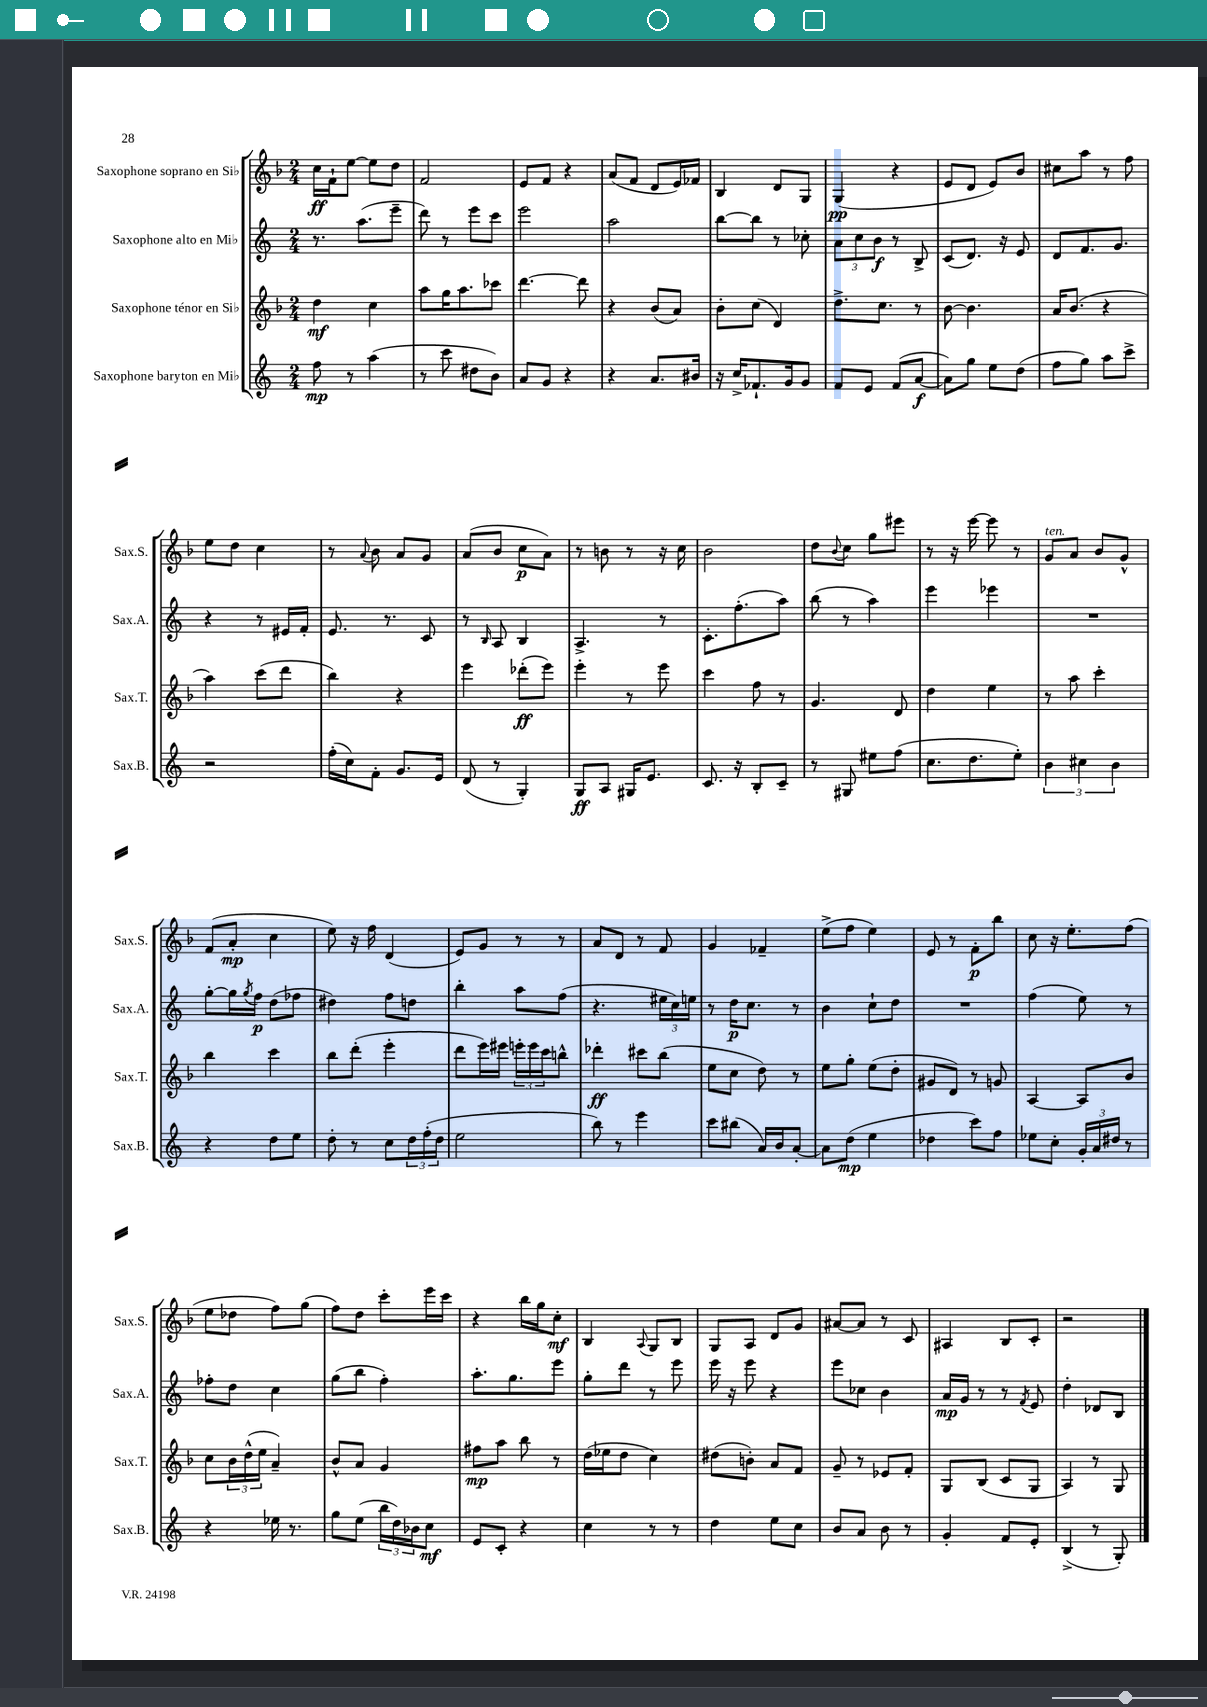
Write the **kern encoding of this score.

**kern	**kern	**kern	**kern
*staff4	*staff3	*staff2	*staff1
*clefG2	*clefG2	*clefG2	*clefG2
*k[]	*k[b-]	*k[]	*k[b-]
*M2/4	*M2/4	*M2/4	*M2/4
8ff	4dd	8.r	16cc
.	.	.	16f`
8r	.	.	[8ee
.	.	(8.aa	.
(4aa	4cc	.	8ee]
.	.	8eee~	8dd
=	=	=	=
8r	8aa	8ddd)	2f
8ccc	16gg	8r	.
.	8.aa	.	.
8dd#	.	8eee	.
8b)	8ccc-	8ccc	.
=	=	=	=
8a	[4.ddd	2eee	8e
8g	.	.	8f
4r	.	.	4r
.	8ddd]	.	.
=	=	=	=
4r	4r	2aa	(8a
.	.	.	8f
8.a	(8b-	.	8d
.	8a)	.	16e)
16b#	.	.	16f-
=	=	=	=
16r	8b-'	[8bb	4B-
16cc^	.	.	.
8.f-`	(8cc	8bb]	.
.	4d)	8r	8d
16g	.	.	.
8g	.	8cc-'	8G
=	=	=	=
8f	8.dd^	12a	(4G
.	.	12cc	.
8e	.	.	.
.	.	12b	.
.	8.cc	.	.
(8f	.	8r	4r
[8a	8r	8B^	.
=	=	=	=
8a])	[8b-	(8c	8e
8gg	4.b-]	8.d)	8d
8ee	.	.	8e)
.	.	16r	.
(8dd	.	8e	8b-
=	=	=	=
8ff	16a	8d	8cc#
.	(8.b-	.	.
8gg)	.	8.f	8aa
8aa	4r	.	8r
.	.	8.g	.
8ccc^	.	.	8ff
=	=	=	=
2r	4aa)	4r	8ee
.	.	.	8dd
.	(8ccc	8r	4cc
.	8ddd	16e#	.
.	.	16f'	.
=	=	=	=
(16ff'	4bb-)	8.e	8r
16cc)	.	.	.
.	.	.	8qqa
8f'	.	.	8b-
.	.	8.r	.
8.g	4r	.	8a
.	.	8c	8g
16e	.	.	.
=	=	=	=
(8d	4eee	8r	(8a
.	.	16qqB	.
8r	.	8A	8b-
4G')	(8ddd-'	4B	8cc
.	8eee)	.	8a)
=	=	=	=
8G	4eee'	4.A^	8r
8A	.	.	8b
16G#	8r	.	8r
8.e	.	.	.
.	8eee	8r	16r
.	.	.	16cc
=	=	=	=
8.c	4ccc	8.c'	2b-
16r	.	(8.ff'	.
8B'	8ff	.	.
8c~	8r	8aa)	.
=	=	=	=
8r	4.g	(8bb	8dd
.	.	.	8qqb-
8G#	.	8r	8cc
8ee#	.	4aa)	8gg
(8ff	8d	.	8eee#
=	=	=	=
8.cc	4dd	4eee	8r
.	.	.	16r
8.dd	.	.	[16eee
.	4ee	4eee-	8eee]
8ee')	.	.	8r
=	=	=	=
6b	8r	2r	8g
.	8aa	.	8a
6cc#	.	.	.
.	4ccc'	.	8b-
6b	.	.	.
.	.	.	8g^^
=	=	=	=
4r	4bb-	[8gg'	(8f
.	.	16gg]	8a'
.	.	8qgg	.
.	.	16ff	.
8dd	4ccc	(8dd	4cc
8ee	.	8ff-	.
=	=	=	=
8dd'	8bb-	4dd#)	8ee)
8r	(8ddd'	.	16r
.	.	.	16ff
8cc	4eee'	8ff	(4d
24dd	.	8dd	.
(24ff'	.	.	.
24dd	.	.	.
=	=	=	=
2ee	8ddd	4bb'	8e)
.	16eee)	.	8g
.	16eee#	.	.
.	24eee'	8aa	8r
.	24eee	.	.
.	24ccc	.	.
.	8bb^^	(8ff	8r
=	=	=	=
8bb)	4ddd-'	4.r	8a
8r	.	.	8d
4eee	8ccc#	.	8r
.	(8bb-	24ee#	8f
.	.	24cc)	.
.	.	24ee	.
=	=	=	=
8ccc	8ee	8r	4g
(8bb#	8cc	16dd	.
.	.	8.cc	.
16a)	8dd)	.	4f-~
16b	.	.	.
[8a'	8r	8r	.
=	=	=	=
8a]	8ee	4b	(8ee^
(8dd	8gg'	.	8ff
4ee	(8ee	8cc`	4ee)
.	8dd'	8dd	.
=	=	=	=
4dd-	8g#	2r	8e
.	8d)	.	8r
8ccc)	8r	.	8f'
8ff	8g	.	8bb-
=	=	=	=
8ee-	[4A	(4ff	8cc
8cc'	.	.	16r
.	.	.	8.ee'
24g'	8A]	8ee)	.
24a	.	.	.
24dd#	.	.	.
8r	8b-	8r	(8ff
=	=	=	=
4r	8cc	8ff-'	8ee
.	24b-	8dd	8dd-
.	(24dd^^	.	.
.	24ee	.	.
16ee-	4a~)	4cc	8ff)
8.r	.	.	.
.	.	.	(8gg
=	=	=	=
8gg	8b-^^	(8gg	8ff)
(8ee	8a	8bb	8dd
24bb	4g	4ff')	8ccc'
24dd)	.	.	.
24b-	.	.	.
8cc	.	.	16eee
.	.	.	16ccc
=	=	=	=
8e	8ff#	8.aa'	4r
8c'	8aa	.	.
.	.	8.gg	.
4r	8bb-	.	16bb-
.	.	.	16gg
.	8r	8eee	8cc'
=	=	=	=
4cc	(16dd	8gg'	4B-
.	16ee-	.	.
.	8dd	8ddd	.
.	.	.	8qqA
8r	4cc)	8r	8G
8r	.	8eee	8B-
=	=	=	=
4dd	(8dd#	16eee	8G
.	.	16r	.
.	8b')	8eee	8A
8ee	8a	4r	8d
8cc	8f	.	8g
=	=	=	=
8b	8g~	8eee	[8a#
8a	8r	8cc-	8a#]
8b	8e-	4b	8r
8r	8f'	.	8c
=	=	=	=
4g'	8G	16a	4A#
.	.	16g	.
.	(8B-	8r	.
8f	8c	8r	8B-
.	.	8qf	.
8e'	8G	8e	8c'
=	=	=	=
(4B^	4A)	4dd'	2r
8r	8r	8d-	.
8G')	8G	8B	.
==	==	==	==
*-	*-	*-	*-
